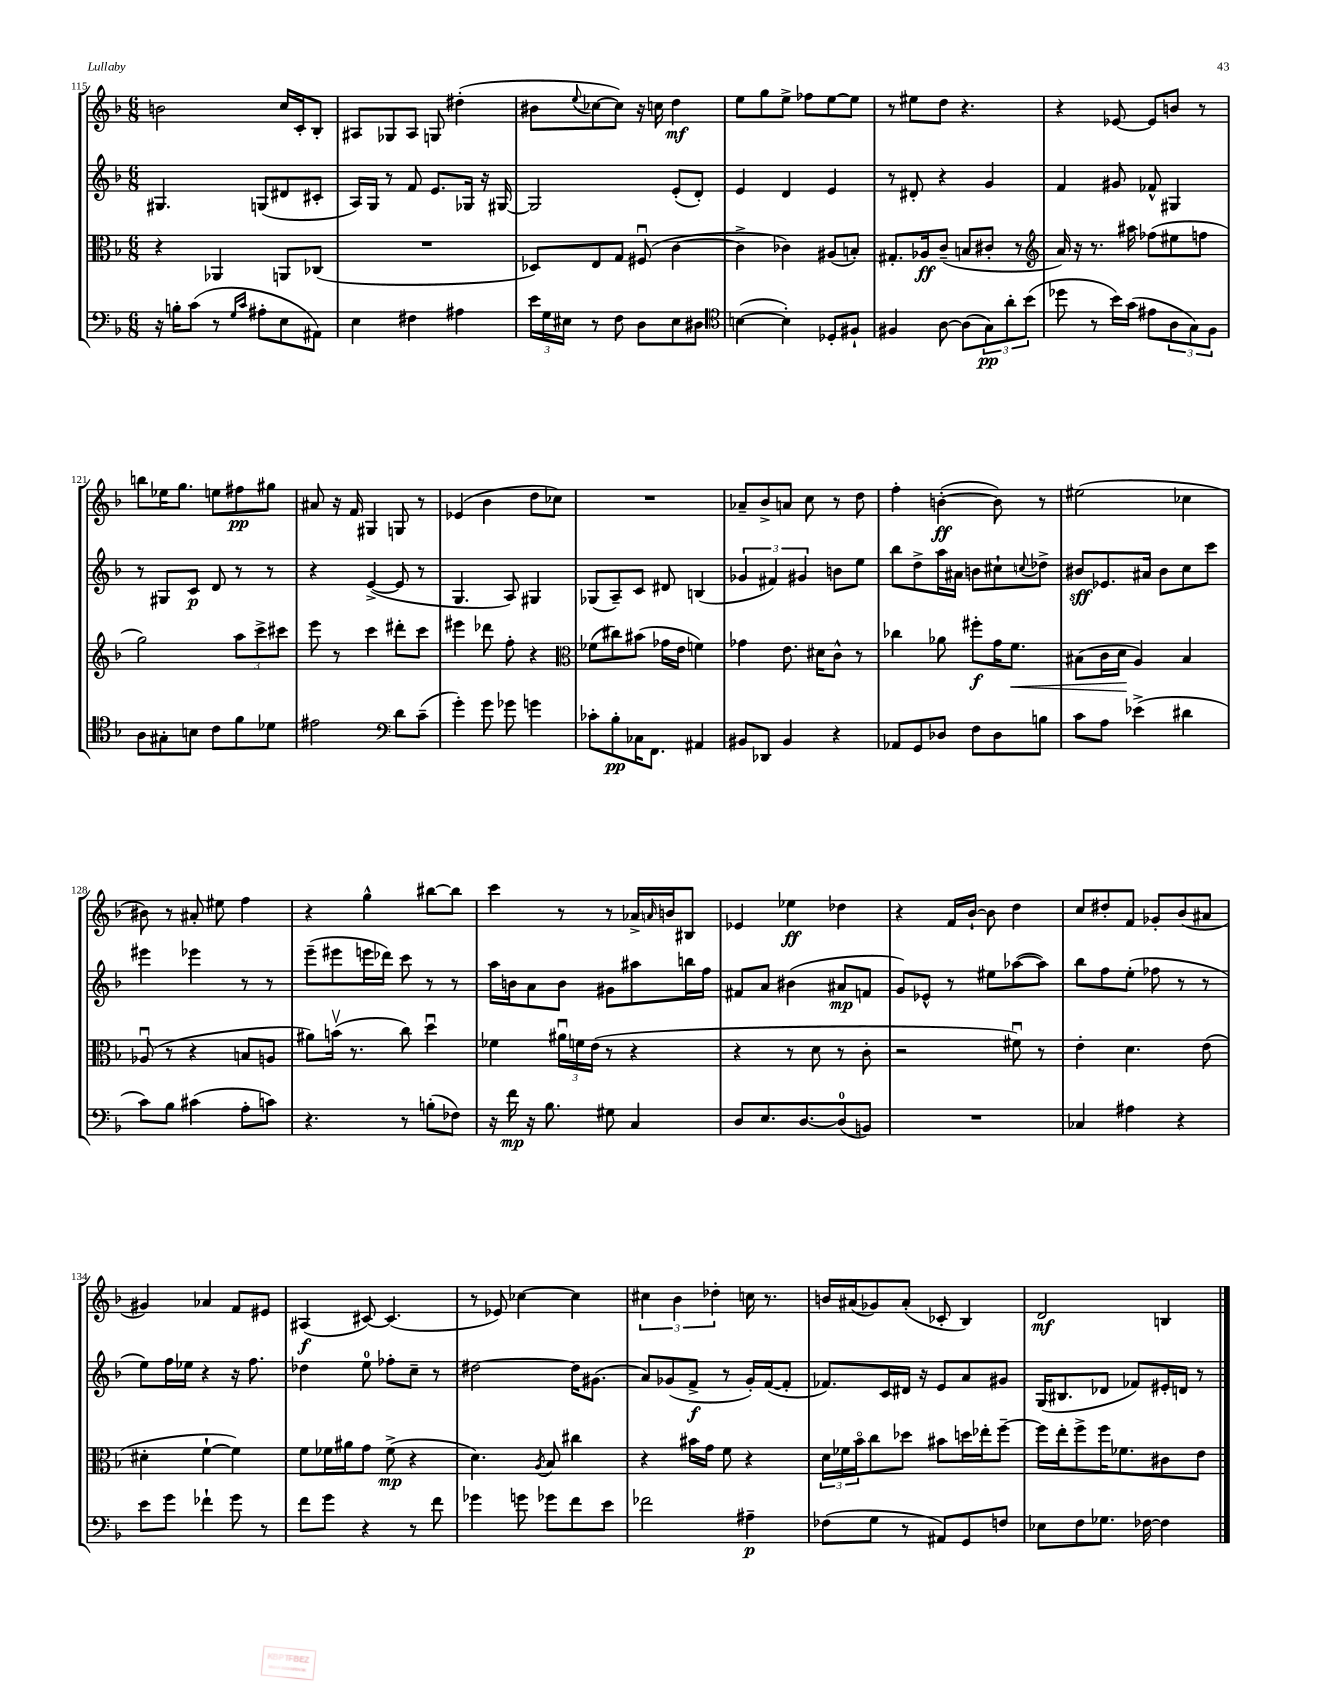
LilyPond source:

<<
\new StaffGroup <<
\new Staff = "s0" {
    \clef treble \key f \major \numericTimeSignature \time 6/8
    b'2 c''16 c'16-. bes8-. |
    ais8 ges8 ais8 g8 dis''4-.( |
    bis'8 \appoggiatura { e''8 } ces''8~ ces''8) r16 c''16 d''4\mf |
    e''8 g''8 e''8-> fes''8 e''8~ e''8 |
    r8 eis''8 d''8 r4. |
    r4 ees'8~ ees'8 b'8 r8 |
    b''8 ees''16 g''8. e''8 fis''8\pp gis''8 |
    ais'8 r16 f'16 gis4 g8 r8 |
    ees'4( bes'4 d''8 ces''8) |
    R2. |
    aes'8-- bes'8-> a'8 c''8 r8 d''8 |
    f''4-. b'4~-.\ff( b'8) r8 |
    eis''2( ces''4 |
    bis'8) r8 ais'8-. eis''8 f''4 |
    r4 g''4-^ bis''8~ bis''8 |
    c'''4 r8 r8 aes'16-> \grace { a'16 } b'16 bis8 |
    ees'4 ees''4\ff des''4 |
    r4 f'16 bes'16~-! bes'8 d''4 |
    c''8 dis''8-. f'8 ges'8-. bes'8( ais'8 |
    gis'4) aes'4 f'8 eis'8 |
    ais4\f( cis'8~) cis'4.( |
    r8 ees'8) ces''4~ ces''4 |
    \tuplet 3/2 { cis''4 bes'4 des''4-. } c''16 r8. |
    b'16 ais'16( ges'8) ais'8-.( ces'8-. bes4) |
    d'2\mf b4 \bar "|." |
}
\new Staff = "s1" {
    \clef treble \key f \major \numericTimeSignature \time 6/8
    gis4. g8( dis'8 cis'8-. |
    a16) g16 r8 f'8 e'8. ges16 r16 gis16~ |
    gis2 e'8-.( d'8-.) |
    e'4 d'4 e'4 |
    r8 dis'8-. r4 g'4 |
    f'4 gis'8 fes'8-^ gis4 |
    r8 gis8 c'8\p d'8 r8 r8 |
    r4 e'4~->( e'8 r8 |
    g4. a8) gis4 |
    ges8( a8--) c'8 dis'8 b4( |
    \tuplet 3/2 { ges'4 fis'4) gis'4 } b'8 e''8 |
    bes''8 d''8-> a''16 ais'16 b'8 cis''8-! \appoggiatura { c''8 } des''8-> |
    bis'8\sff ees'8. ais'16 bis'8 c''8 c'''8 |
    eis'''4 ees'''4 r8 r8 |
    e'''8--( eis'''8 e'''16 des'''16) c'''8 r8 r8 |
    a''16 b'16 a'8 b'8 gis'8 ais''8 b''16 f''16 |
    fis'8 a'8 bis'4( ais'8\mp f'8 |
    g'8) ees'8-^ r8 eis''8 aes''8~( aes''8) |
    bes''8 f''8 e''8-.( fes''8 r8 r8 |
    e''8) f''16 ees''16 r4 r16 f''8. |
    des''4 e''8-0 fes''8-. c''8-- r8 |
    dis''2~ dis''16 gis'8.( |
    a'8) ges'8( f'8->\f r8 ges'16-.) f'16~( f'8-. |
    fes'8.) c'16 dis'16 r16 e'8 a'8 gis'8 |
    g16( bis8. des'8 fes'8) eis'16-. d'16 r8 \bar "|." |
}
\new Staff = "s2" {
    \clef alto \key f \major \numericTimeSignature \time 6/8
    r4 aes,4 a,8 ces8( |
    R2. |
    des8) e8 g8 fis8\downbow( c'4~ |
    c'4-> ces'4) ais8( b8-.) |
    gis8.-. aes16\ff c'8--( b8 cis'8-. r8 |
    \clef treble a'16) r16 r8. ais''16 fes''8( eis''8 f''8 |
    g''2) \tuplet 3/2 { a''8 c'''8-> cis'''8 } |
    e'''8 r8 c'''4 dis'''8-. c'''8 |
    eis'''4 des'''8 f''8-. r4 |
    \clef alto fes'8( cis''8) bis'8( ges'16 e'16 f'4) |
    ges'4 e'8. dis'16 c'8-^ r8 |
    ces''4 aes'8 fis''8-.\f g'16 f'8.\< |
    bis8( c'16 d'16\! a4) bis4 |
    aes8\downbow( r8 r4 b8 a8 |
    ais'8) b'16\upbow( r8. c''8) d''4\downbow |
    fes'4 \tuplet 3/2 { ais'16\downbow f'16 e'16( } r8 r4 |
    r4 r8 d'8 r8 c'8-. |
    r2 fis'8\downbow) r8 |
    e'4-. d'4. e'8( |
    dis'4-. f'4~-! f'4) |
    f'8 fes'16 ais'16 g'8 fes'8->\mp( r4 |
    d'4.) \acciaccatura { a8 } bes8 cis''4 |
    r4 bis'16 g'16 f'8 r4 |
    \tuplet 3/2 { d'16 fes'16 bes'16\flageolet } c''8 des''8 bis'8 d''16 ees''16-. f''8~-- |
    f''16 e''16-. f''8-> f''16 fes'8. cis'8 e'8 \bar "|." |
}
\new Staff = "s3" {
    \clef bass \key f \major \numericTimeSignature \time 6/8
    r16 b16-. c'8( r8 \grace { g16 c'16 } ais8-. e8 ais,8) |
    e4 fis4 ais4 |
    \tuplet 3/2 { e'16 g16 eis16 } r8 f8 d8 eis8 dis8 |
    \clef tenor b4~( b4-.) des8-. fis8-! |
    fis4 a8~ a8( \tuplet 3/2 { g8\pp) a'8-. bes'8( } |
    des''8 r8 bes'16) g'16( eis'8 \tuplet 3/2 { a8 g8) f8 } |
    a8 gis8-. b8 c'8 f'8 des'8 |
    eis'2 \clef bass d'8 c'8--( |
    g'4-.) g'8 ges'8 g'4 |
    ces'8-. bes8-.\pp ces16 f,8. ais,4 |
    bis,8 des,8 bis,4 r4 |
    aes,8 g,8 des8 f8 des8 b8 |
    c'8 a8 ees'4->( dis'4 |
    c'8) bes8 cis'4( a8-. c'8) |
    r4. r8 b8-.( fes8) |
    r16 f'16\mp r16 bes8. gis8 c4 |
    d8 e8. d8.~ d8-0( b,8) |
    R2. |
    ces4 ais4 r4 |
    e'8 g'8 fes'4-! g'8 r8 |
    f'8 g'8 r4 r8 f'8 |
    ges'4 g'8 ges'8 f'8 e'8 |
    fes'2 ais4--\p |
    fes8( g8 r8 ais,8) g,8 f8 |
    ees8 f8 ges8. fes16~ fes4 \bar "|." |
}
>>
>>
\layout { \context { \Score currentBarNumber = #115 } }
